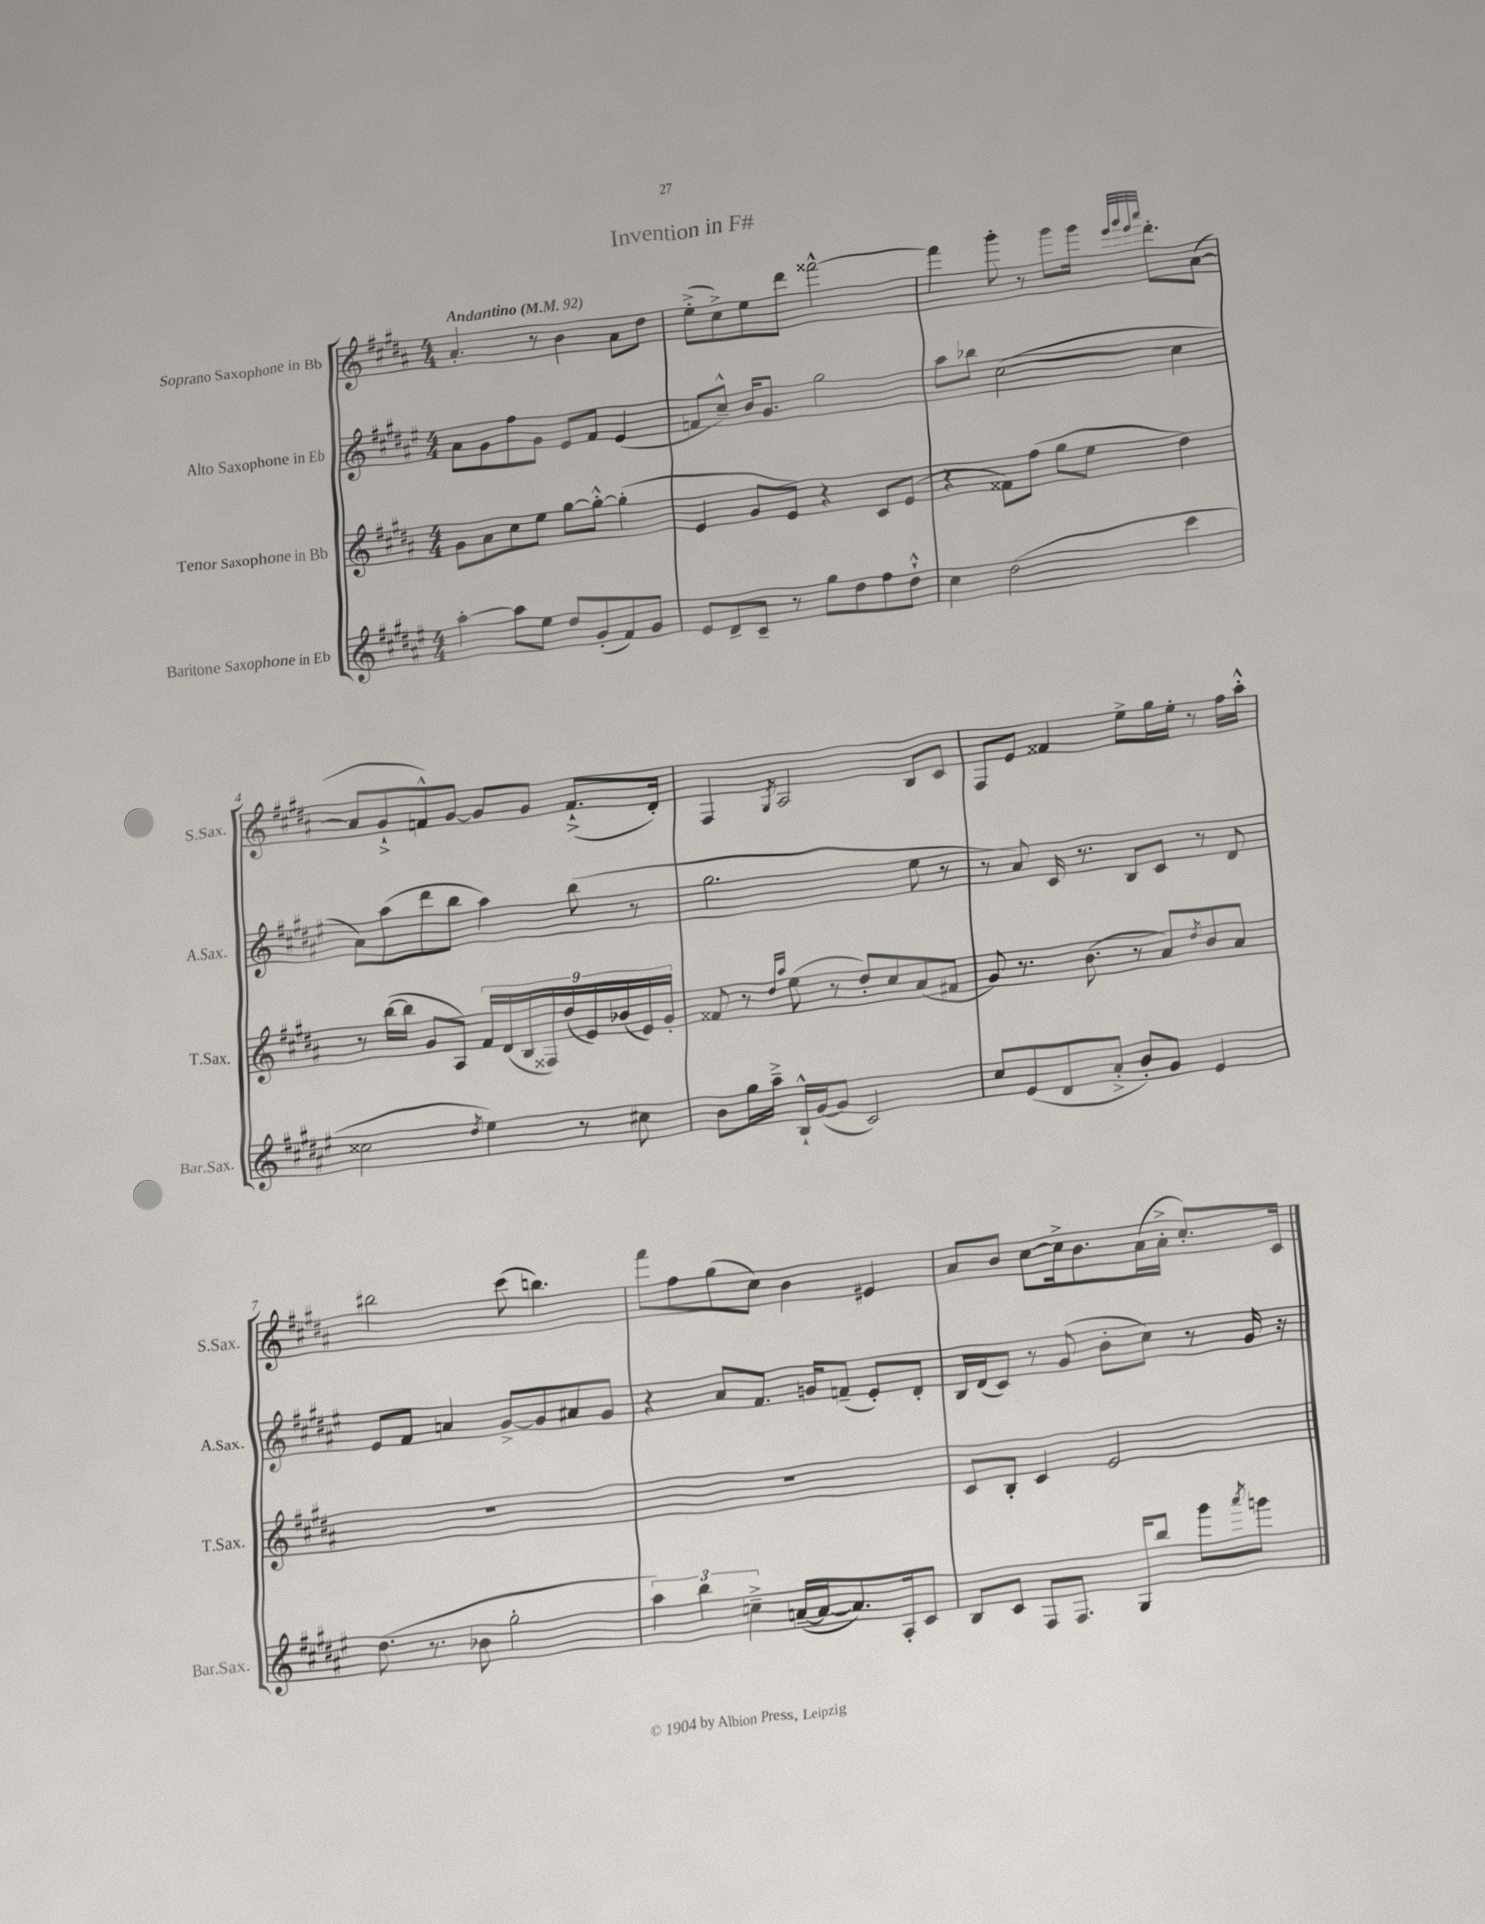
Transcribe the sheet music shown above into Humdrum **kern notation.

**kern	**kern	**kern	**kern
*staff4	*staff3	*staff2	*staff1
*clefG2	*clefG2	*clefG2	*clefG2
*k[f#c#g#d#a#e#]	*k[f#c#g#d#a#]	*k[f#c#g#d#a#e#]	*k[f#c#g#d#a#]
*M4/4	*M4/4	*M4/4	*M4/4
*MM92	*MM92	*MM92	*MM92
[4aa#'	8g#	8a#	4.a#'
.	8a#	8g#	.
8aa#]	8cc#	8ff#	.
8ee#	8ee	8g#	8r
8dd#	[8gg#	8e#	4b
(8g#'	8gg#'^^_	8f#	.
8f#)	(4gg#']	(4e#	8a#
8g#	.	.	8dd#
=	=	=	=
8e#	4e	8f	(8ee'^
8d#~	.	8cc#~^^)	8cc#^)
8c#~	8g#	16b	8ee
.	.	8.g#	.
8r	8e)	.	8ddd#
8gg#	4r	2gg#	[2fff##^^
8dd#	.	.	.
8ff#	8c#	.	.
8dd#`^^	(8e	.	.
=	=	=	=
4cc#	4r	8aa#	4fff##]
.	.	8bb-	.
(2dd#	8f##)	([2cc#	8ggg#'
.	(8ff#	.	8r
.	8gg#	.	8ggg#
.	8ee	.	16ggg#
.	.	.	32qqeee
.	.	.	32qqggg#
.	.	.	32qqeee
.	.	.	32qqaaa#
.	.	.	8.ddd#'
4ccc#	4dd#)	4cc#]	.
.	.	.	([8a#
=	=	=	=
2cc##	8r	8a#)	8a#]
.	([16bb	(8aa#	8g#`^
.	16bb]	.	.
.	8g#	8ddd#	8f^^)
.	8A#)	8bb	[8g#
8qdd#	.	.	.
4ee#)	18f#	4aa#)	8g#]
.	(18d#	.	.
.	18B	.	.
.	.	.	8g#
.	18F##)	.	.
.	(18dd#	.	.
8r	.	(8bb	(8.f`^
.	18e)	.	.
.	(18b-	.	.
8cc#	.	8r	.
.	18e)	.	.
.	.	.	16d#')
.	18g#'	.	.
=	=	=	=
8b	8f##	2.gg#	4F#
16gg#	8r	.	.
16aa#~^	.	.	.
.	16qqdd#	.	.
.	16qqaa#	.	8qG#
16B`^^	(8ee	.	2A#
([16g#	.	.	.
8g#]	8r	.	.
2c#)	8dd#')	.	.
.	8cc#	.	.
.	(8a#	8ee#	8B
.	8f#	8r	8c#
=	=	=	=
8cc#	8g#)	8r	8F#
(8e#	8.r	8a#)	8e
8d#	.	16c#	4f##
.	(8.b	8.r	.
8a#'^	.	.	.
8b')	8r	8B	8ee^
8g#	8a#)	8c#	16gg#
.	.	.	16ee'
.	8qdd#	.	.
4e#	8b	8r	8r
.	8a#	8d#	16ff#
.	.	.	16aa#'^^
=	=	=	=
(8.dd#	1r	8e#	2bb#
.	.	8f#	.
8.r	.	.	.
.	.	4a	.
8b-	.	.	.
2gg#'	.	[8g#^	(8ccc#
.	.	8g#]	4.bb)
.	.	8a#	.
.	.	8g#	.
=	=	=	=
6aa#)	1r	4r	8fff#
.	.	.	8ff#
6bb	.	.	.
.	.	8a#	(8gg#
6cc~^	.	.	.
.	.	8.f#	8cc#)
([16a~	.	.	4b
16a_	.	16g	.
8.a])	.	(8f~	.
.	.	8e#')	4e#
16A#'	.	.	.
8c#	.	8d#'	.
=	=	=	=
8B	8c#	16B	8a#
.	.	(16d#	.
8c#	8B'	8c#)	8b
8F#	4c#	8r	[8cc#
8.F#	.	(8g#	16cc#^]
.	.	.	8.b
.	2e	8b'	.
16G#	.	.	.
8bb	.	8cc#)	(16a#
.	.	.	16a#'^
8ggg#	.	8r	8.cc#')
8qaaa#	.	.	.
8ggg	.	16g#	.
.	.	16r	16c#
==	==	==	==
*-	*-	*-	*-
